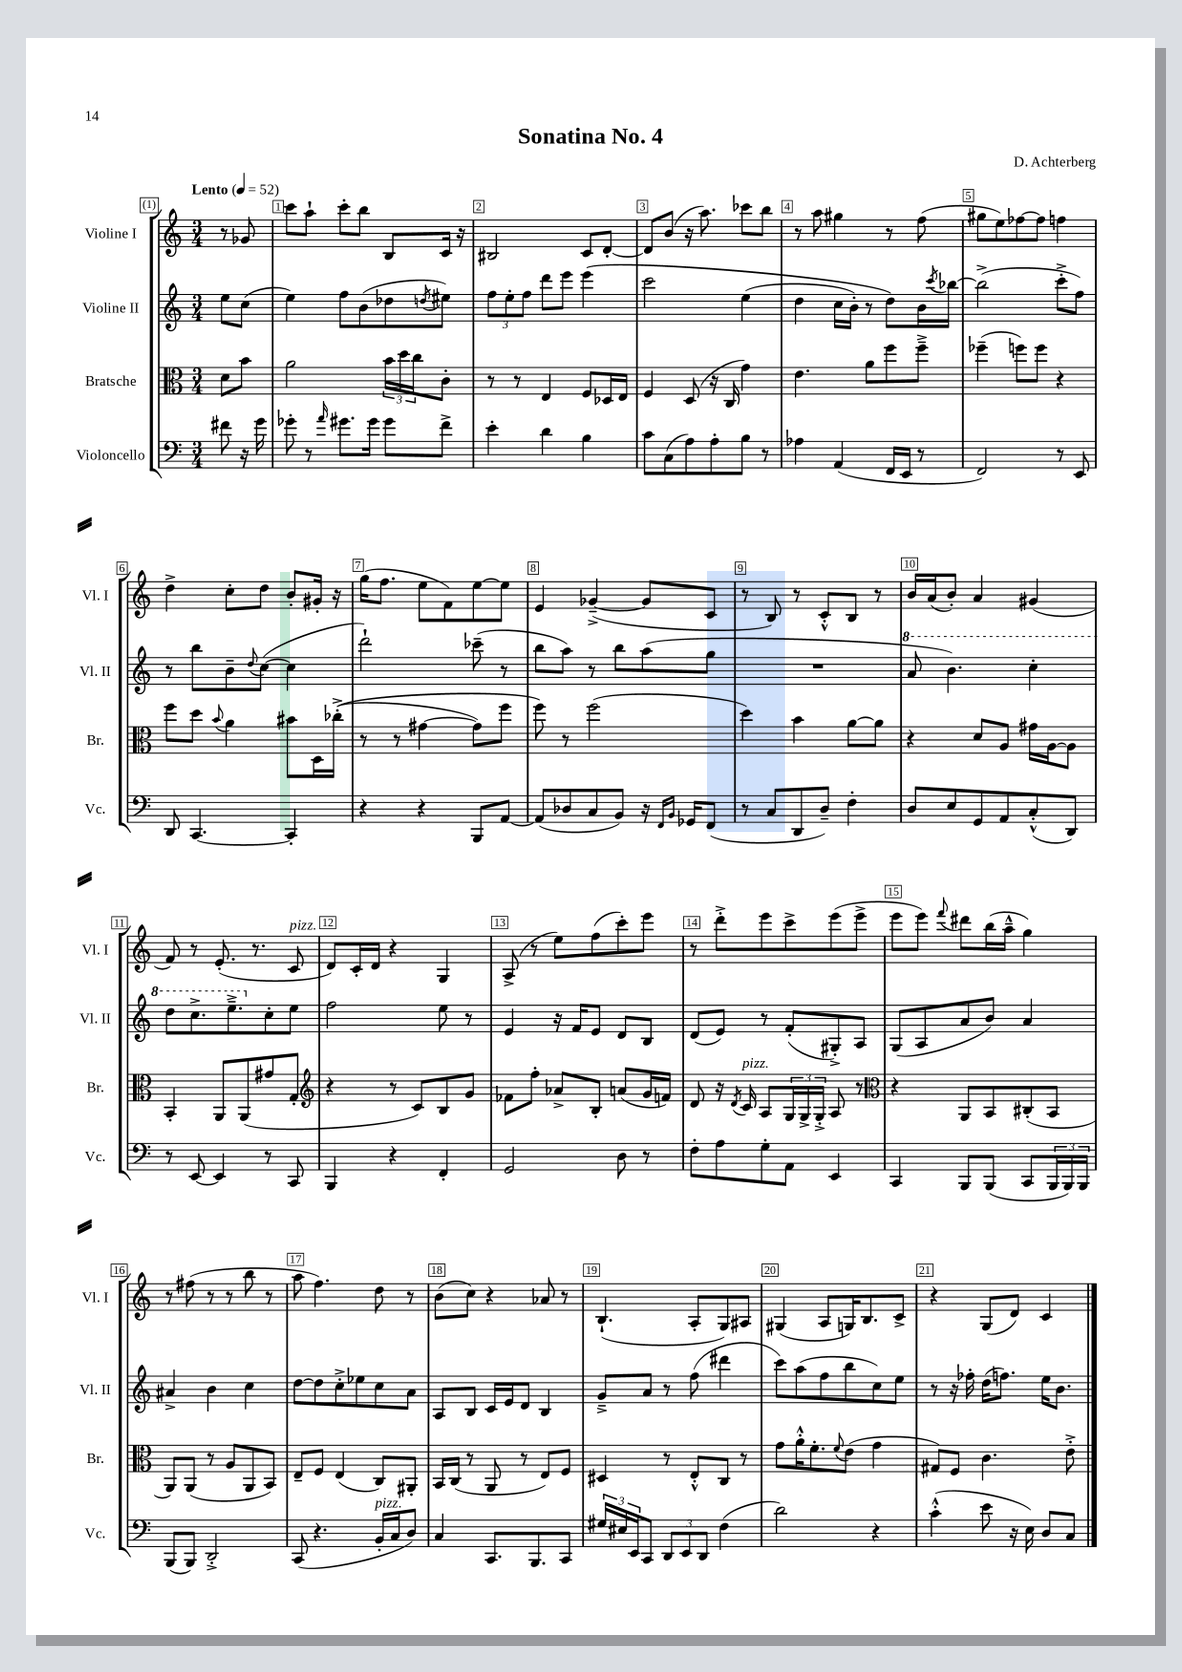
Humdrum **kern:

**kern	**kern	**kern	**kern
*part4	*part3	*part2	*part1
*staff4	*staff3	*staff2	*staff1
*I"Violoncello	*I"Bratsche	*I"Violine II	*I"Violine I
*I'Vc.	*I'Br.	*I'Vl. II	*I'Vl. I
*clefF4	*clefC3	*clefG2	*clefG2
*k[]	*k[]	*k[]	*k[]
*M3/4	*M3/4	*M3/4	*M3/4
*MM52	*MM52	*MM52	*MM52
=	=	=	=
!	!	!	!LO:TX:a:B:t=Lento
8f#X\	8d\L	8ee\L	8r
16r	8b\J	(8cc\J	8g-X/
16g\	.	.	.
=1	=1	=1	=1
8g-X'\	2a\	4ee\)	8ccc\L
8r	.	.	8aa`\J
16qqa/	.	.	.
8.g#X\L	.	8ff\L	8ccc'\L
.	.	(8b\	8bb\J
16g#\Jk	.	.	.
8g#\L	24b\LL	8dd-X\	8B/L
.	24dd\	.	.
.	24cc\J	.	.
.	.	8qddn/	.
8f^\J	8c'\J	8ee#X\J)	16c/Jk
.	.	.	16r
=2	=2	=2	=2
4e'\	8r	12ff\L	2B#X/
.	.	12ee'\	.
.	8r	.	.
.	.	12ff\J	.
4d\	4E/	8ddd\L	.
.	.	8eee\J	.
4B\	8F/L	(4eee\	8c/L
.	16D-X/L	.	[8d'/J
.	16E/JJ	.	.
=3	=3	=3	=3
8c\L	4F/	2ccc\	8d/L]
(8C\	.	.	(8b/J
8A\)	(8D/	.	16r
.	.	.	8.aa\)
8A'\	16r	.	.
.	16C/	.	.
8B\J	4g\)	(4ee\	8ccc-X\L
8r	.	.	8bb\J
=4	=4	=4	=4
4A-X\	4.e\	4dd\	8r
.	.	.	8aa\
(4AA/	.	16cc\LL	4gg#X\
.	.	16b'\JJ)	.
.	8a\L	8r	.
16FF/LL	8ff\	8dd\L)	8r
16EE/JJ	.	.	.
8r	8ff~^\J	16b\L	(8ff\
.	.	8qccc/	.
.	.	[16bb-X\JJ	.
=5	=5	=5	=5
2FF/)	(4ff-X~\	(2bb-^\]	8gg#X\L
.	.	.	8ee\)
.	8ffn\L)	.	[8ff-X\
.	8ff\J	.	8ff-\J]
8r	4r	8ccc'^\L	4ffn\
8EE/	.	8ff\J)	.
!!LO:LB:g=z
=6	=6	=6	=6
8DD/	8ff\L	8r	4dd^\
[4.CC/	8dd\J	8bb\L	.
.	8qqb/	.	.
.	4a\	8b~\	8cc'\L
.	.	8qqdd/	.
.	.	([8cc\J	8dd\J
4CC'/]	8b#X\L	4cc\]	8b'/L
.	16D\L	.	16g#X'/Jk
.	((16cc-X'^\JJ	.	16r
=7	=7	=7	=7
4r	8r	2ddd`\)	(16gg\KL
.	.	.	8.ff\J
.	8r	.	.
4r	[4g#X\	.	8ee\L
.	.	.	8f\)
8BBB/L	8g#\L])	(8ccc-X~\	[8ee\
[8AA/J	8ff\J	8r	8ee\J]
=8	=8	=8	=8
(8AA/L]	8ff\)	8bb\L	4e/
8D-X/	8r	8aa\J)	.
8C/	(2ff\	8r	([4g-X~^/
8BB/J)	.	8bb\L	.
16r	.	(8aa\	8g-/L]
16qqFF/LL	.	.	.
16qqBB/JJ	.	.	.
16GG-X/KL	.	.	.
(8FF/J	.	8gg\J	8c/J
=9	=9	=9	=9
8r	4dd\)	2.r	8r
8C/L	.	.	8B/)
8DD/	4b\	.	8r
8D~/J)	.	.	8c'^^/L
4F'\	[8a\L	.	8B/J
.	8a\J]	.	8r
=10	=10	=10	=10
*	*	*8va	*
8D/L	4r	8aa/	16b/LL
.	.	.	(16a/J
8E/	.	4.bb\)	8b'/J)
8GG/	8d/L	.	4a/
8AA/	8A/J	.	.
(8C'^^/	16g#X\LL	4ccc'\	(4g#X/
.	[16A\J	.	.
8DD/J)	8A\J]	.	.
!!LO:LB:g=z
=11	=11	=11	=11
8r	4BB'/	8ddd\L	8f/)
[8EE/	.	8.ccc^\	8r
4EE/]	8AA/L	.	(8.e'/
.	.	8.eee~^\	.
.	(8AA/	.	.
.	.	.	8.r
*	*	*X8va	*
8r	8g#X/	8cc'\	.
!	!	!	!LO:TX:a:i:t=pizz.
8CC/	8G'/J	8ee\J	8c/
=12	=12	=12	=12
*	*clefG2	*	*
4BBB/	4r	2ff\	8d/L)
.	.	.	16c'/L
.	.	.	16d/JJ
4r	8r	.	4r
.	8c/L)	.	.
4FF'/	8B/	8ee\	4G/
.	8g/J	8r	.
=13	=13	=13	=13
2GG/	8f-X\L	4e/	(8A^/
.	8ff'\J	.	8r
.	8a-X^/L	16r	8ee\L)
.	.	16f/KL	.
.	8B'/J	8e/J	(8ff\
8D\	(8an/L	8d/L	8ccc'\)
8r	16g/L	8B/J	8eee\J
.	16fn/JJ)	.	.
=14	=14	=14	=14
8F'\L	8d/	(8d/L	8r
8A\	16r	8e/J)	8ddd'^\L
.	8qd/	.	.
!	!LO:TX:a:i:t=pizz.	!	!
.	16c/	.	.
8G'\	8A/L	8r	8eee\
8AA\J	24G/L	(8f'/L	8ccc^\
.	24G^/	.	.
.	24G'^/JJ	.	.
4EE/	8A/	8G#X'^/)	(8eee\
.	8r	8A/J	8eee^\J
=15	=15	=15	=15
*	*clefC3	*	*
4CC/	4r	(8G/L	8eee\L
.	.	8A/	8eee\J)
.	.	.	8qqfff/
8BBB/L	8AA/L	8a/	8ddd#X\L
(8BBB/J	8BB/	8b/J)	(16bb\L
.	.	.	16aa~^^\JJ
8CC/L	(8C#X'/	4a/	4gg\)
24BBB/L	8BB/J	.	.
24BBB/)	.	.	.
24BBB/JJ	.	.	.
!!LO:LB:g=z
=16	=16	=16	=16
(8BBB/L	8AA/L)	4a#X^/	8r
8BBB/J)	(8AA/J	.	(8ff#X\
2DD'^/	8r	4b\	8r
.	8A/L	.	8r
.	8AA/	4cc\	8bb\
.	8BB/J)	.	8r
=17	=17	=17	=17
(8CC/	8E~/L	[8dd\L	8aa\
4.r	8F/J	8dd\]	4.ff\)
.	(4E/	8cc'^\	.
.	.	8ee-X\	.
!LO:TX:a:i:t=pizz.	!	!	!
16BB'/LL	8C/L)	8cc\	8dd\
16C/J	.	.	.
8D/J)	8AA#X'/J	8a\J	8r
=18	=18	=18	=18
4C/	16BB/LL	8A/L	(8b\L
.	(16C/JJ	.	.
.	8r	8B/J	8cc\J)
8.CC/L	8AA/	16c/LL	4r
.	.	16e/J	.
.	8r	8d/J	.
8.BBB/	.	.	.
.	8E/L)	4B/	8a-X/
8CC/J	8F/J	.	8r
=19	=19	=19	=19
24G#X/LL	4D#X/	8g~^/L	(4.B`/
24E#X/	.	.	.
24EE/J	.	.	.
8CC/J	.	8a/J	.
12DD/L	8r	8r	.
12EE/	.	.	.
.	8E'^^/L	(8ff\	8A'/L
12DD/J	.	.	.
(4F\	8C/J	4ddd#X\	8G/)
.	8r	.	8A#X/J
=20	=20	=20	=20
2d\)	8g\L	8ccc\L)	(4G#X/
.	16a'^^\K	(8aa\	.
.	8.f'\	.	.
.	.	8ff\	8A/L
.	8qqf/	.	.
.	(8e\J	8bb\	16Gn/K)
.	.	.	8.B/
4r	4g\	8cc\)	.
.	.	8ee\J	8c^/J
=21	=21	=21	=21
(4c'^^\	8G#X/L)	8r	4r
.	8F/J	16r	.
.	.	16ff-X'\	.
8e\	4.c\	(16dd\KL	(8G/L
.	.	8.ffn\J)	.
16r	.	.	8d/J)
16E\)	.	.	.
8D/L	.	16ee\KL	4c/
.	.	8.b\J	.
8C/J	8e'^\	.	.
==	==	==	==
*-	*-	*-	*-
